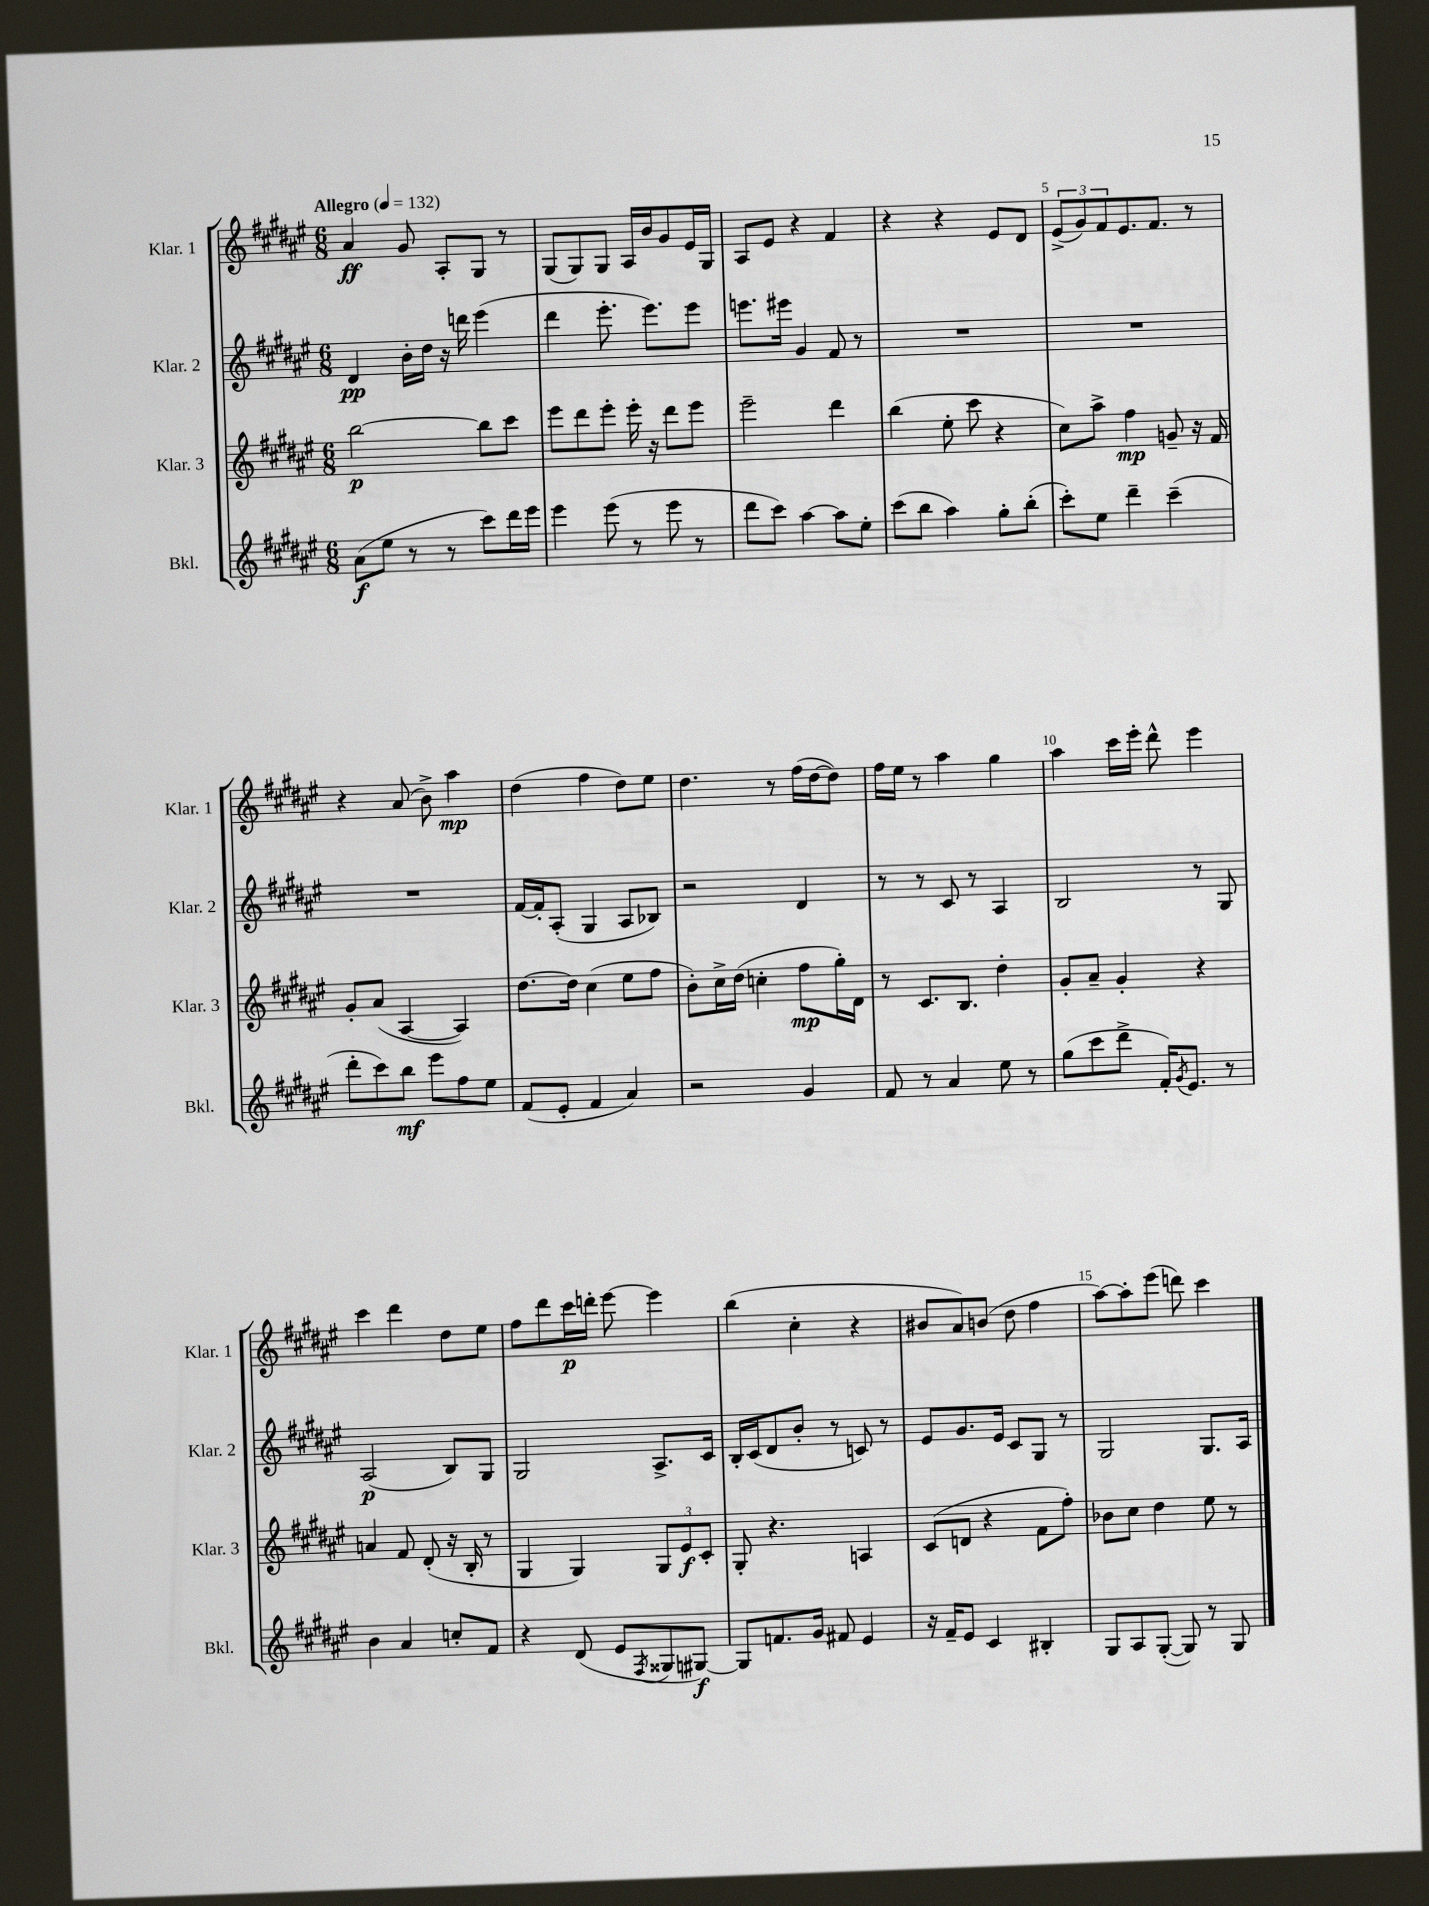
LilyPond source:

<<
\new StaffGroup <<
\new Staff = "s0" \with { instrumentName = "Klar. 1" shortInstrumentName = "Klar. 1" } {
    \clef treble \key fis \major \numericTimeSignature \time 6/8 \tempo "Allegro" 4 = 132
    ais'4\ff gis'8 ais8-. gis8 r8 |
    gis8( gis8) gis8 ais16 b'16 gis'8 eis'16 gis16 |
    ais8 eis'8 r4 fis'4 |
    r4 r4 eis'8 dis'8 |
    \tuplet 3/2 { eis'8->( gis'8) fis'8 } eis'8. fis'8. r8 |
    r4 ais'8( b'8->) ais''4\mp |
    dis''4( fis''4 dis''8) eis''8 |
    dis''4. r8 fis''16( dis''16~ dis''8) |
    fis''16 eis''16 r8 ais''4 gis''4 |
    ais''4 cis'''16 eis'''16-. dis'''8-^ eis'''4 |
    cis'''4 dis'''4 dis''8 eis''8 |
    fis''8 dis'''8 cis'''16\p d'''16-. eis'''8~ eis'''4 |
    b''4( cis''4-. r4 |
    bis'8 ais'8) b'8( dis''8 fis''4 |
    ais''8~) ais''8-. eis'''8( d'''8) cis'''4 \bar "|." |
}
\new Staff = "s1" \with { instrumentName = "Klar. 2" shortInstrumentName = "Klar. 2" } {
    \clef treble \key fis \major \numericTimeSignature \time 6/8
    dis'4\pp b'16-. dis''16 r16 d'''16 eis'''4( |
    dis'''4 eis'''8.-. eis'''8.) eis'''8 |
    e'''8. eis'''16 gis'4 fis'8 r8 |
    R2. |
    R2. |
    R2. |
    fis'16~ fis'16-. ais8-.( gis4 ais8 bes8) |
    r2 dis'4 |
    r8 r8 cis'8 r8 ais4 |
    b2 r8 gis8 |
    ais2\p( b8) gis8 |
    gis2 ais8.-> cis'16 |
    b16-. cis'16( dis'8 b'8-. r8 c'8) r8 |
    eis'8 gis'8. eis'16 cis'8 gis8 r8 |
    gis2 gis8. ais16 \bar "|." |
}
\new Staff = "s2" \with { instrumentName = "Klar. 3" shortInstrumentName = "Klar. 3" } {
    \clef treble \key fis \major \numericTimeSignature \time 6/8
    b''2~\p b''8 cis'''8 |
    eis'''8 dis'''8 eis'''8-. eis'''16-. r16 dis'''8 eis'''8 |
    eis'''2-- dis'''4 |
    b''4( eis''8-. cis'''8 r4 |
    cis''8) ais''8-> fis''4\mp g'8-- r16 fis'16 |
    gis'8-. ais'8( ais4~ ais4) |
    dis''8.~ dis''16 cis''4( eis''8 fis''8 |
    b'8-.) cis''16-> dis''16( c''4-. fis''8\mp gis''16-.) dis'16 |
    r8 cis'8. b8. dis''4-. |
    gis'8-. ais'8-- gis'4-. r4 |
    a'4 fis'8 dis'8-.( r16 b16-. r8 |
    gis4 gis4) \tuplet 3/2 { gis8 eis'8\f cis'8-. } |
    gis8-. r4. a4 |
    cis'8( d'8 r4 fis'8 fis''8-.) |
    bes'8 cis''8 dis''4 eis''8 r8 \bar "|." |
}
\new Staff = "s3" \with { instrumentName = "Bkl." shortInstrumentName = "Bkl." } {
    \clef treble \key fis \major \numericTimeSignature \time 6/8
    ais'8\f( eis''8 r8 r8 cis'''8) dis'''16 eis'''16 |
    eis'''4 eis'''8( r8 eis'''8 r8 |
    dis'''8 cis'''8) ais''4~ ais''8 eis''8-. |
    cis'''8( b''8 ais''4) gis''8-. b''8-.( |
    cis'''8-.) eis''8 dis'''4-- cis'''4--( |
    dis'''8-. cis'''8) b''8\mf eis'''8 fis''8 eis''8 |
    fis'8( eis'8-. fis'4 ais'4) |
    r2 gis'4 |
    fis'8 r8 ais'4 eis''8 r8 |
    gis''8( cis'''8 dis'''8-> fis'16-.) \acciaccatura { gis'8 } eis'8. r8 |
    b'4 ais'4 c''8-. fis'8 |
    r4 dis'8( eis'8 \acciaccatura { fis8 } gisis8 gis8~\f) |
    gis8 f'8. gis'16 fis'8 eis'4 |
    r16 fis'16-- eis'8 cis'4 bis4-. |
    gis8 ais8 gis8~-.( gis8) r8 gis8 \bar "|." |
}
>>
>>
\layout { \context { \Score \override BarNumber.break-visibility = ##(#f #t #t) barNumberVisibility = #(every-nth-bar-number-visible 5) } }
